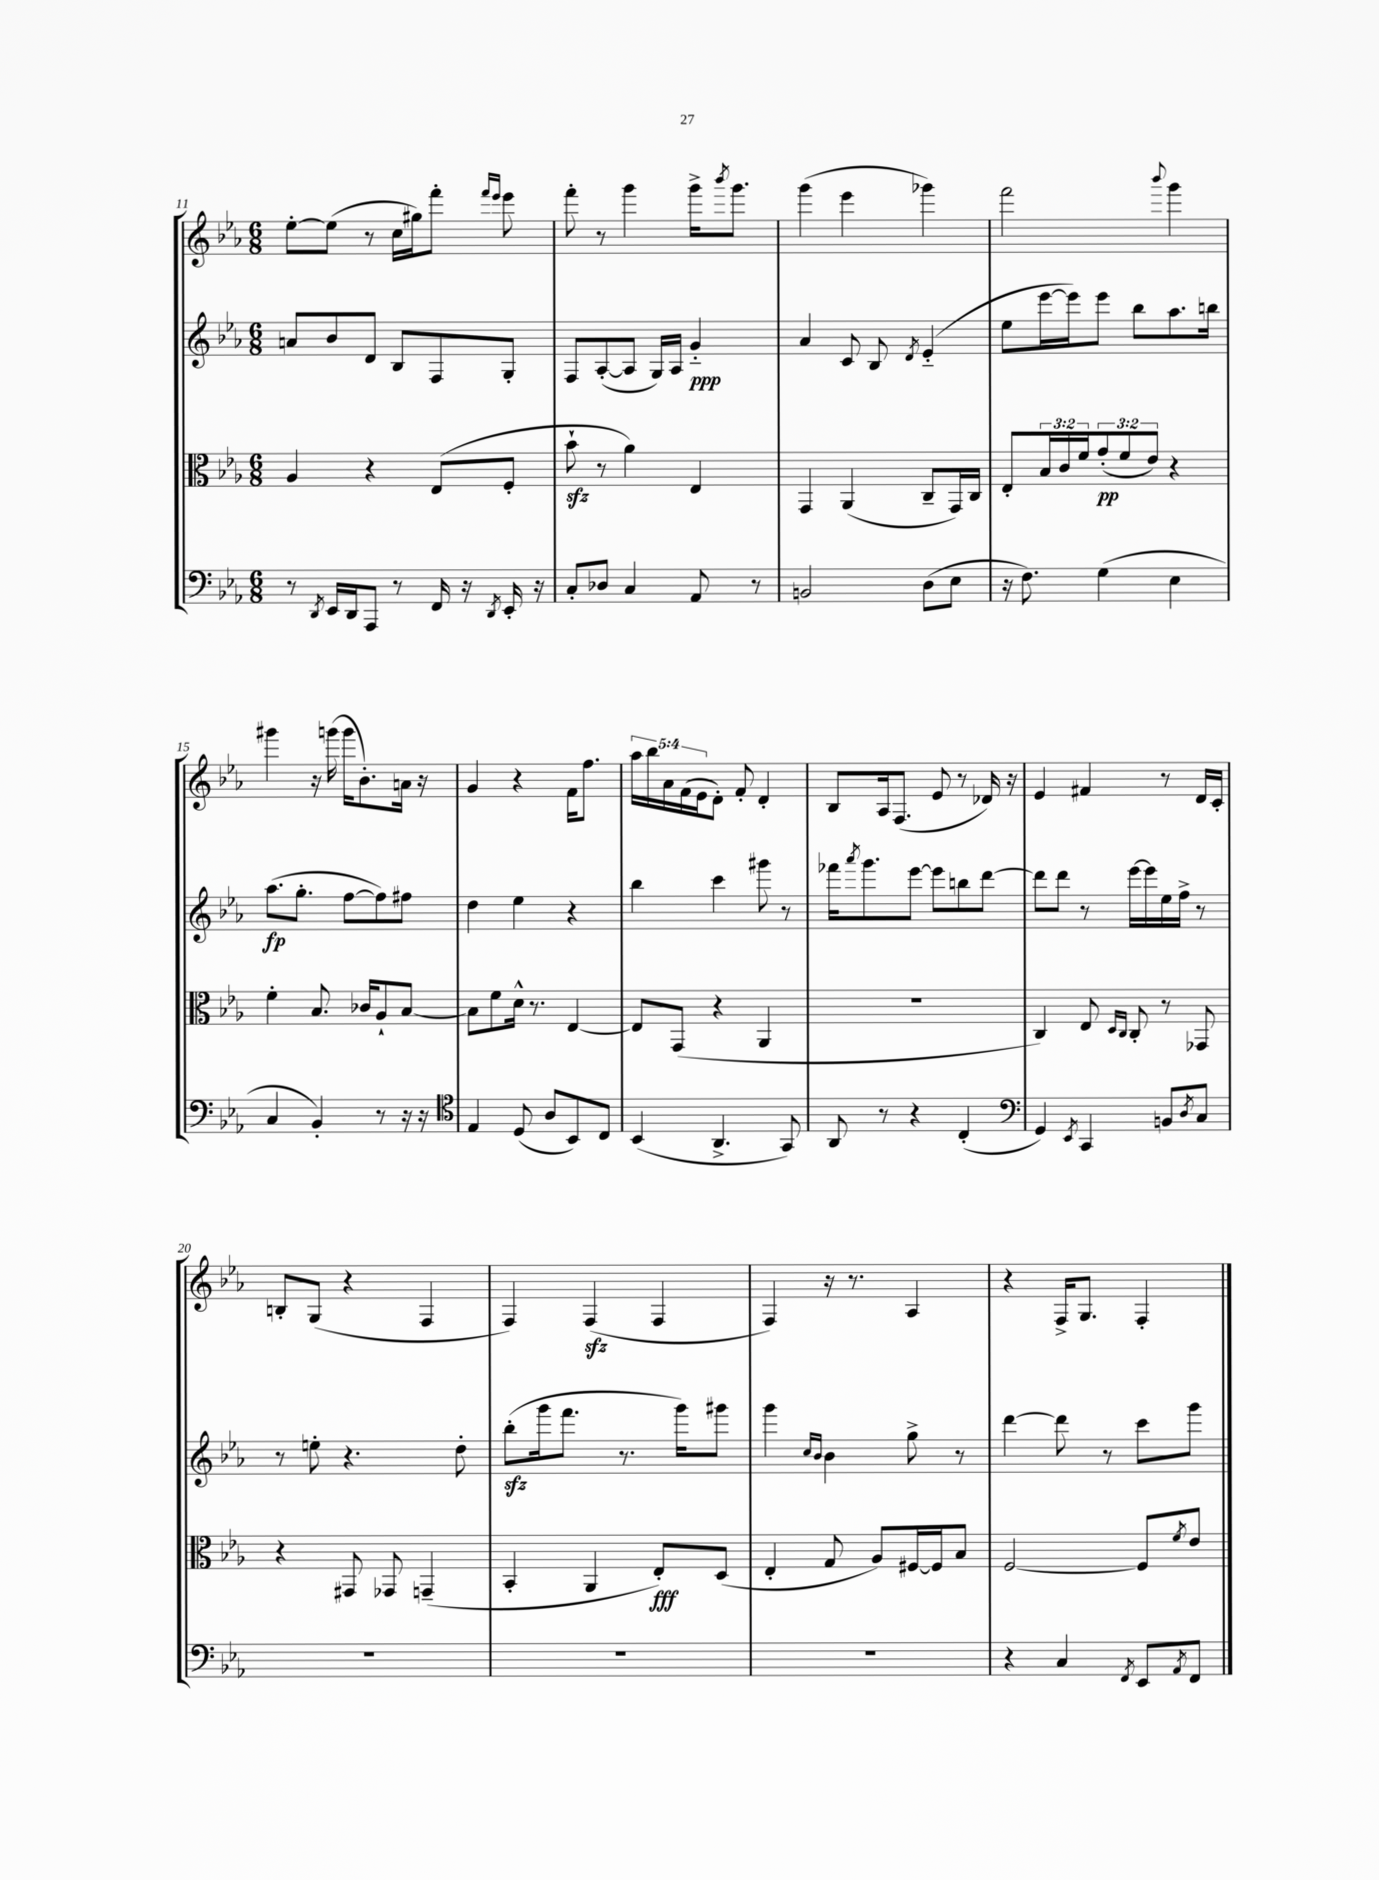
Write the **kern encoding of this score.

**kern	**kern	**kern	**kern
*staff4	*staff3	*staff2	*staff1
*clefF4	*clefC3	*clefG2	*clefG2
*k[b-e-a-]	*k[b-e-a-]	*k[b-e-a-]	*k[b-e-a-]
*M6/8	*M6/8	*M6/8	*M6/8
8r	4A-/	8a/L	[8ee-'\L
8qDD/	.	.	.
16EE-/LL	.	8b-/	(8ee-\]J
16DD/J	.	.	.
8AAA-/J	4r	8d/J	8r
8r	.	8B-/L	16cc\LL
.	.	.	16gg#\J)
16FF/	(8E-/L	8F/	8fff'\J
16r	.	.	.
.	.	.	16qqfff/LL
8qDD/	.	.	16qqeee-/JJ
16EE-'/	8F'/J	8G'/J	8eee-\
16r	.	.	.
=	=	=	=
8C'/L	8b-`\	8F/L	8fff'\
8D-/J	8r	([8A-'/	8r
4C/	4a-\)	8A-/]J	4ggg\
.	.	16G/LL)	.
.	.	16A-/JJ	.
8AA-/	4E-/	4g'~/	16ggg^\LK
.	.	.	8qbbb-/
.	.	.	8.ggg\J
8r	.	.	.
=	=	=	=
2BB/	4GG/	4a-/	(4ggg\
.	(4AA-/	8c/	4eee-\
.	.	8B-/	.
.	.	8qd/	.
(8D\L	8C~/L	(4e-'~/	4ggg-\)
8E-\J	16GG/L)	.	.
.	16C/JJ	.	.
=	=	=	=
16r	8E-'/L	8ee-\L	2fff\
8.F\)	.	.	.
.	24B-/L	[16eee-\L	.
.	24c/	.	.
.	.	16eee-\]J)	.
.	24f/J	.	.
(4G\	(12g'/	8eee-\J	.
.	12f/	.	.
.	.	8bb-\L	.
.	12e-/J)	.	.
.	.	.	8qqbbb-/
4E-\	4r	8.aa-\	4ggg\
.	.	16bb\Jk	.
=	=	=	=
4C/	4f'\	(8.aa-\L	4ggg#\
.	.	8.gg'\J	.
4BB-'/)	8.B-/	.	16r
.	.	.	(16ggg\
.	.	[8ff\L	16ggg\LK
.	16c-/LK	.	8.b-'\)
8r	8A-`/	8ff\])	.
16r	[8B-/J	8ff#\J	16a\Jk
16r	.	.	16r
=	=	=	=
*clefC4	*	*	*
4E-/	8B-\]L	4dd\	4g/
.	8f\	.	.
(8D/	16d^^\Jk	4ee-\	4r
.	8.r	.	.
8A-/L	.	.	.
8BB-/)	[4E-/	4r	16f\LK
.	.	.	8.ff\J
8C/J	.	.	.
=	=	=	=
(4BB-/	8E-/]L	4bb-\	20aa-\LL
.	.	.	20bb-\
.	.	.	20a-\
.	(8GG/J	.	.
.	.	.	(20f\
.	.	.	20e-\J
4.AA-^/	4r	4ccc\	8d'\J)
.	.	.	8f'/
.	4AA-/	8ggg#\	4d'/
8GG/)	.	8r	.
=	=	=	=
8AA-/	2.r	16fff-\LK	8B-/L
.	.	8qaaa-/	.
.	.	8.ggg\	.
8r	.	.	16A-/k
.	.	.	(8.F/J
4r	.	[8eee-\J	.
.	.	8eee-\]L	8e-/
(4C'/	.	8bb\	8r
.	.	[8ddd\J	16d-/)
.	.	.	16r
=	=	=	=
*clefF4	*	*	*
4GG/)	4C/)	8ddd\]L	4e-/
.	.	8ddd\J	.
8qEE-/	.	.	.
4CC/	8E-/	8r	4f#/
.	16qqD/LL	.	.
.	16qqC/JJ	.	.
.	8C'/	[16eee-\LL	.
.	.	16eee-\]	.
8BB/L	8r	16ee-\	8r
.	.	16ff^\JJ	.
8qD/	.	.	.
8C/J	8GG-/	8r	16d/LL
.	.	.	16c'/JJ
=	=	=	=
2.r	4r	8r	8B'/L
.	.	8ee'\	(8G/J
.	8GG#/	4.r	4r
.	8GG-/	.	.
.	(4GG~/	.	4F/
.	.	8dd'\	.
=	=	=	=
2.r	4BB-'/	(8bb-'\L	4F/)
.	.	16ggg\k	.
.	.	8.fff\J	.
.	4AA-/	.	(4F/
.	.	8.r	.
.	8E-'/L)	.	4F/
.	.	16ggg\LK)	.
.	(8D/J	8ggg#\J	.
=	=	=	=
2.r	4E-'/	4ggg\	4F/)
.	.	16qqcc/LL	.
.	.	16qqb-/JJ	.
.	8G/	4b-\	16r
.	.	.	8.r
.	8A-/L)	.	.
.	[16F#/L	8gg^\	4A-/
.	16F#/]J	.	.
.	8B-/J	8r	.
=	=	=	=
4r	[2F/	[4ddd\	4r
4C/	.	8ddd\]	16F^/LK
.	.	.	8.G/J
.	.	8r	.
8qFF/	.	.	.
8EE-/L	8F/]L	8ccc\L	4F'/
8qAA-/	8qf/	.	.
8FF/J	8e-/J	8ggg\J	.
==	==	==	==
*-	*-	*-	*-
